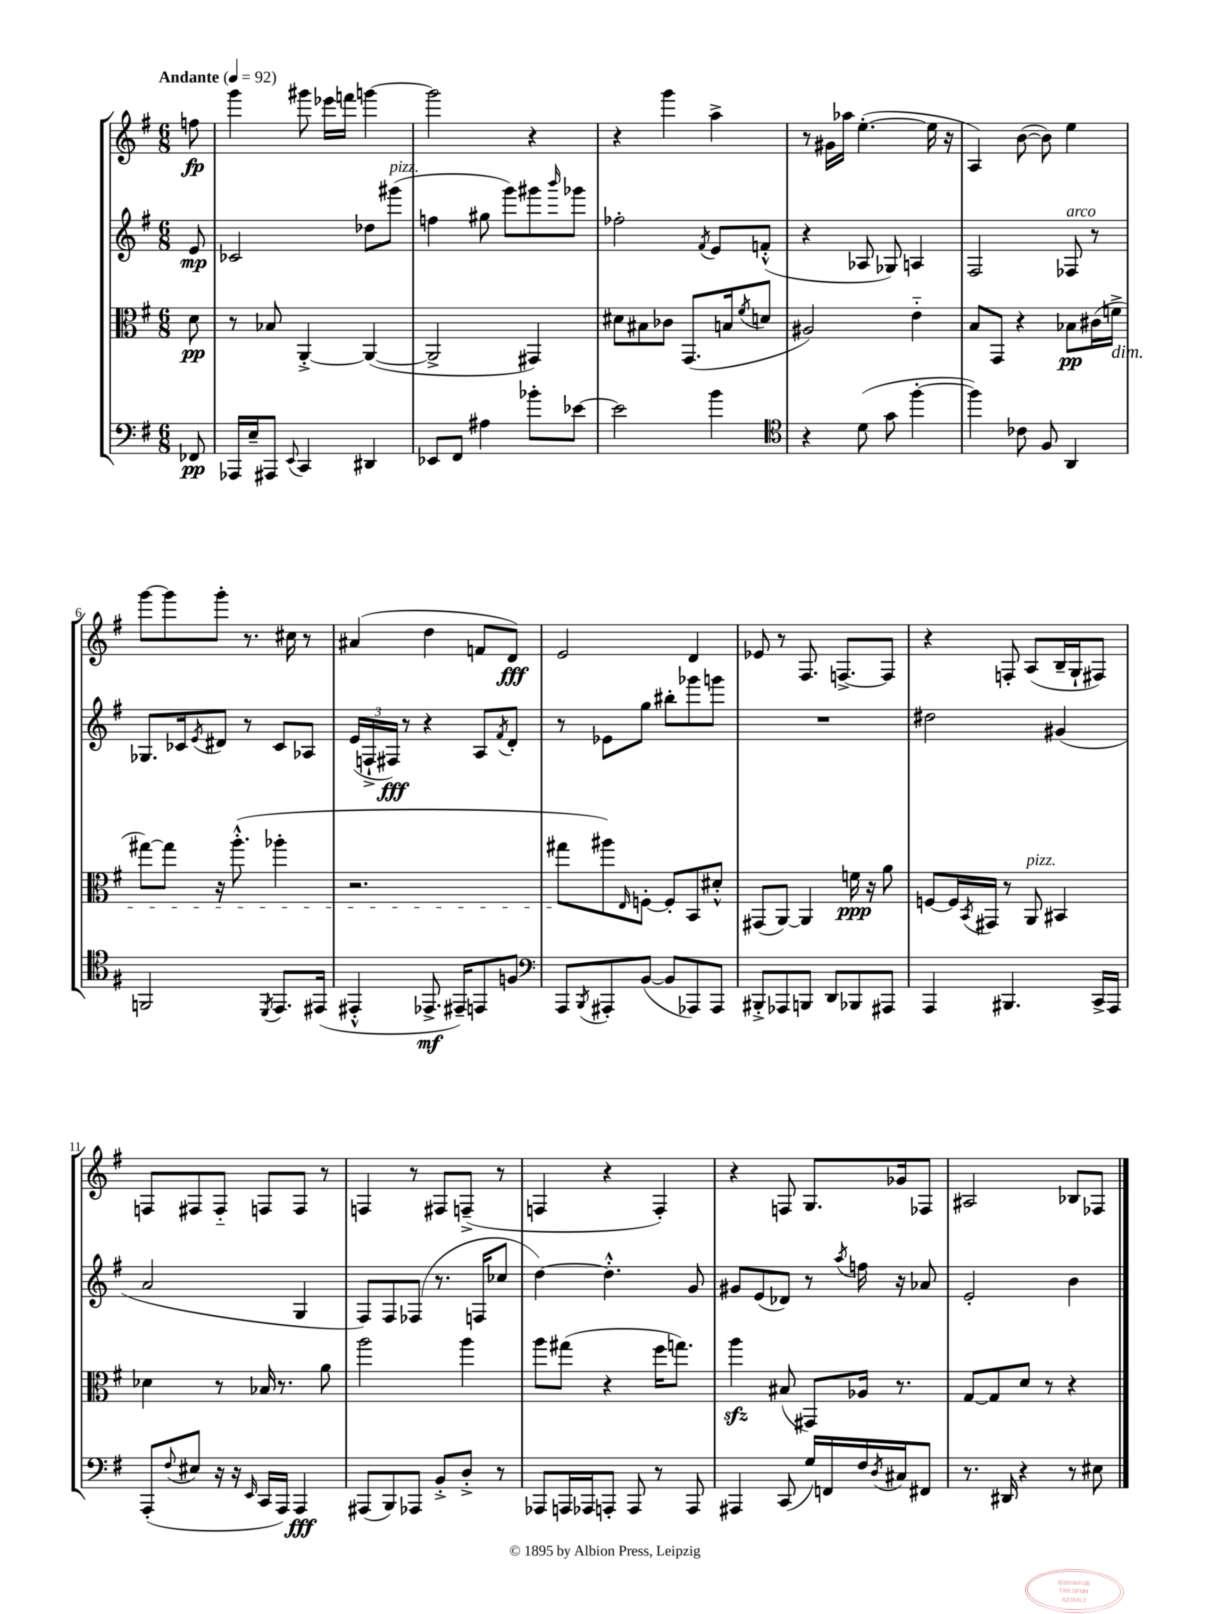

**kern	**kern	**kern	**kern
*staff4	*staff3	*staff2	*staff1
*clefF4	*clefC3	*clefG2	*clefG2
*k[f#]	*k[f#]	*k[f#]	*k[f#]
*M6/8	*M6/8	*M6/8	*M6/8
*MM92	*MM92	*MM92	*MM92
8FF-	8d	8e	8ff
=	=	=	=
16AAA-	8r	2c-	4ggg
16E~	.	.	.
8AAA#	8B-	.	.
8qqEE	.	.	.
4CC	[4AA'^	.	8ggg#
.	.	.	16eee-
.	.	.	16fff
4DD#	(4AA_	8dd-	[4ggg
.	.	(8ggg#	.
=	=	=	=
8EE-	2AA^]	4ff	2ggg]
8FF#	.	.	.
4A#	.	8gg#	.
.	.	8ggg)	.
8b-'	4GG#)	8ggg#	4r
.	.	16qqbbb	.
[8e-	.	8ggg-	.
=	=	=	=
2e-]	8d#	2ff-'	4r
.	8B#	.	.
.	8c-	.	4ggg
.	(8.GG	.	.
.	.	8qf#	.
4b	.	8e	4aa^
.	16B	.	.
.	8qf#	.	.
.	8d	(8f'^^	.
=	=	=	=
*clefC4	*	*	*
4r	2A#)	4r	8r
.	.	.	16g#
.	.	.	16aa-
(8d	.	8A-	([4.ee'
8g	.	8G-)	.
[4ff#'	4e'~	4A	.
.	.	.	16ee]
.	.	.	16r
=	=	=	=
4ff#])	8B	2F#	4A)
.	8GG	.	.
8c-	4r	.	([8b
8F#	.	.	8b])
4AA	8B-	8F-	4ee
.	(16c#	8r	.
.	16f^	.	.
=	=	=	=
2FF	[8gg#)	8.G-	[8ggg
.	8gg#]	.	8ggg]
.	.	16c-	.
.	.	8qe	.
.	16r	8d#	8ggg'
.	(8.aa'^^	.	.
.	.	8r	8.r
8qDD	.	.	.
8.EE	4aa-'	8c-	.
.	.	.	16cc#
.	.	8A-	8r
(16EE#	.	.	.
=	=	=	=
4EE#'^^	2.r	(24e	(4a#
.	.	24F`^	.
.	.	24F#)	.
.	.	8r	.
8.EE-^	.	4r	4dd
16EE#~)	.	.	.
8EE	.	8A	8f
.	.	8qf#	.
8F	.	8d'	8d)
=	=	=	=
*clefF4	*	*	*
8AAA	8gg#	8r	2e
8qBBB	.	.	.
8AAA#'	8aa#)	8e-	.
.	16qqE	.	.
([8BB	[8F'	8gg	.
8BB]	8F']	8bb#'	.
8AAA-)	8BB	8ggg-	4d
8AAA-	8d#'^^	8ggg	.
=	=	=	=
8BBB#'^	(8GG#	2.r	8e-
8AAA-	[8AA)	.	8r
8BBB	4AA]	.	8.F#
8DD	.	.	.
.	.	.	[8.F^
8BBB-	16f	.	.
.	16r	.	.
8AAA#	8a	.	8F]
=	=	=	=
4AAA	[8F	2dd#	4r
.	16F]	.	.
.	8qBB	.	.
.	16GG#	.	.
4.BBB#	8r	.	8F'
.	8AA	.	(8A
.	4BB#	(4g#	16B~
.	.	.	16G`
16CC^	.	.	8F#)
16AAA	.	.	.
=	=	=	=
(8AAA'	4d-	2a	8F
8qqF#	.	.	.
8E#	.	.	8F#
16r	8r	.	8F#'~
16r	.	.	.
16qqEE	.	.	.
16CC	16B-	.	8F
16AAA)	8.r	.	.
4AAA	.	4G	8F
.	8a	.	8r
=	=	=	=
(8AAA#	2aa	8F#)	4F
8BBB)	.	8F#	.
8AAA-	.	(8F-	8r
8BB'^	.	8.r	8F#
8D'^	4aa	.	(8F~^
.	.	16F	.
8r	.	8cc-	8r
=	=	=	=
8AAA-	8aa	[4dd)	4F
16AAA	(8gg#	.	.
16AAA-	.	.	.
8AAA'	4r	4.dd'^^]	4r
8AAA	.	.	.
8r	16ff#	.	4F')
.	8.gg)	.	.
8AAA	.	8g	.
=	=	=	=
4AAA#	4aa	8g#	4r
.	.	(8e	.
(8CC	(8B#	8d-)	8F
16G)	8GG#)	8r	8.G
16FF	.	.	.
.	.	8qaa	.
16F#	16A-	16ff	.
8qD	.	.	.
16C#	8.r	16r	16g-
8FF#	.	8a-	8F-
=	=	=	=
8.r	[8G	2e'	2A#
.	8G]	.	.
16DD#	.	.	.
4r	8d	.	.
.	8r	.	.
8r	4r	4b	8B-
8E#	.	.	8F-
==	==	==	==
*-	*-	*-	*-
